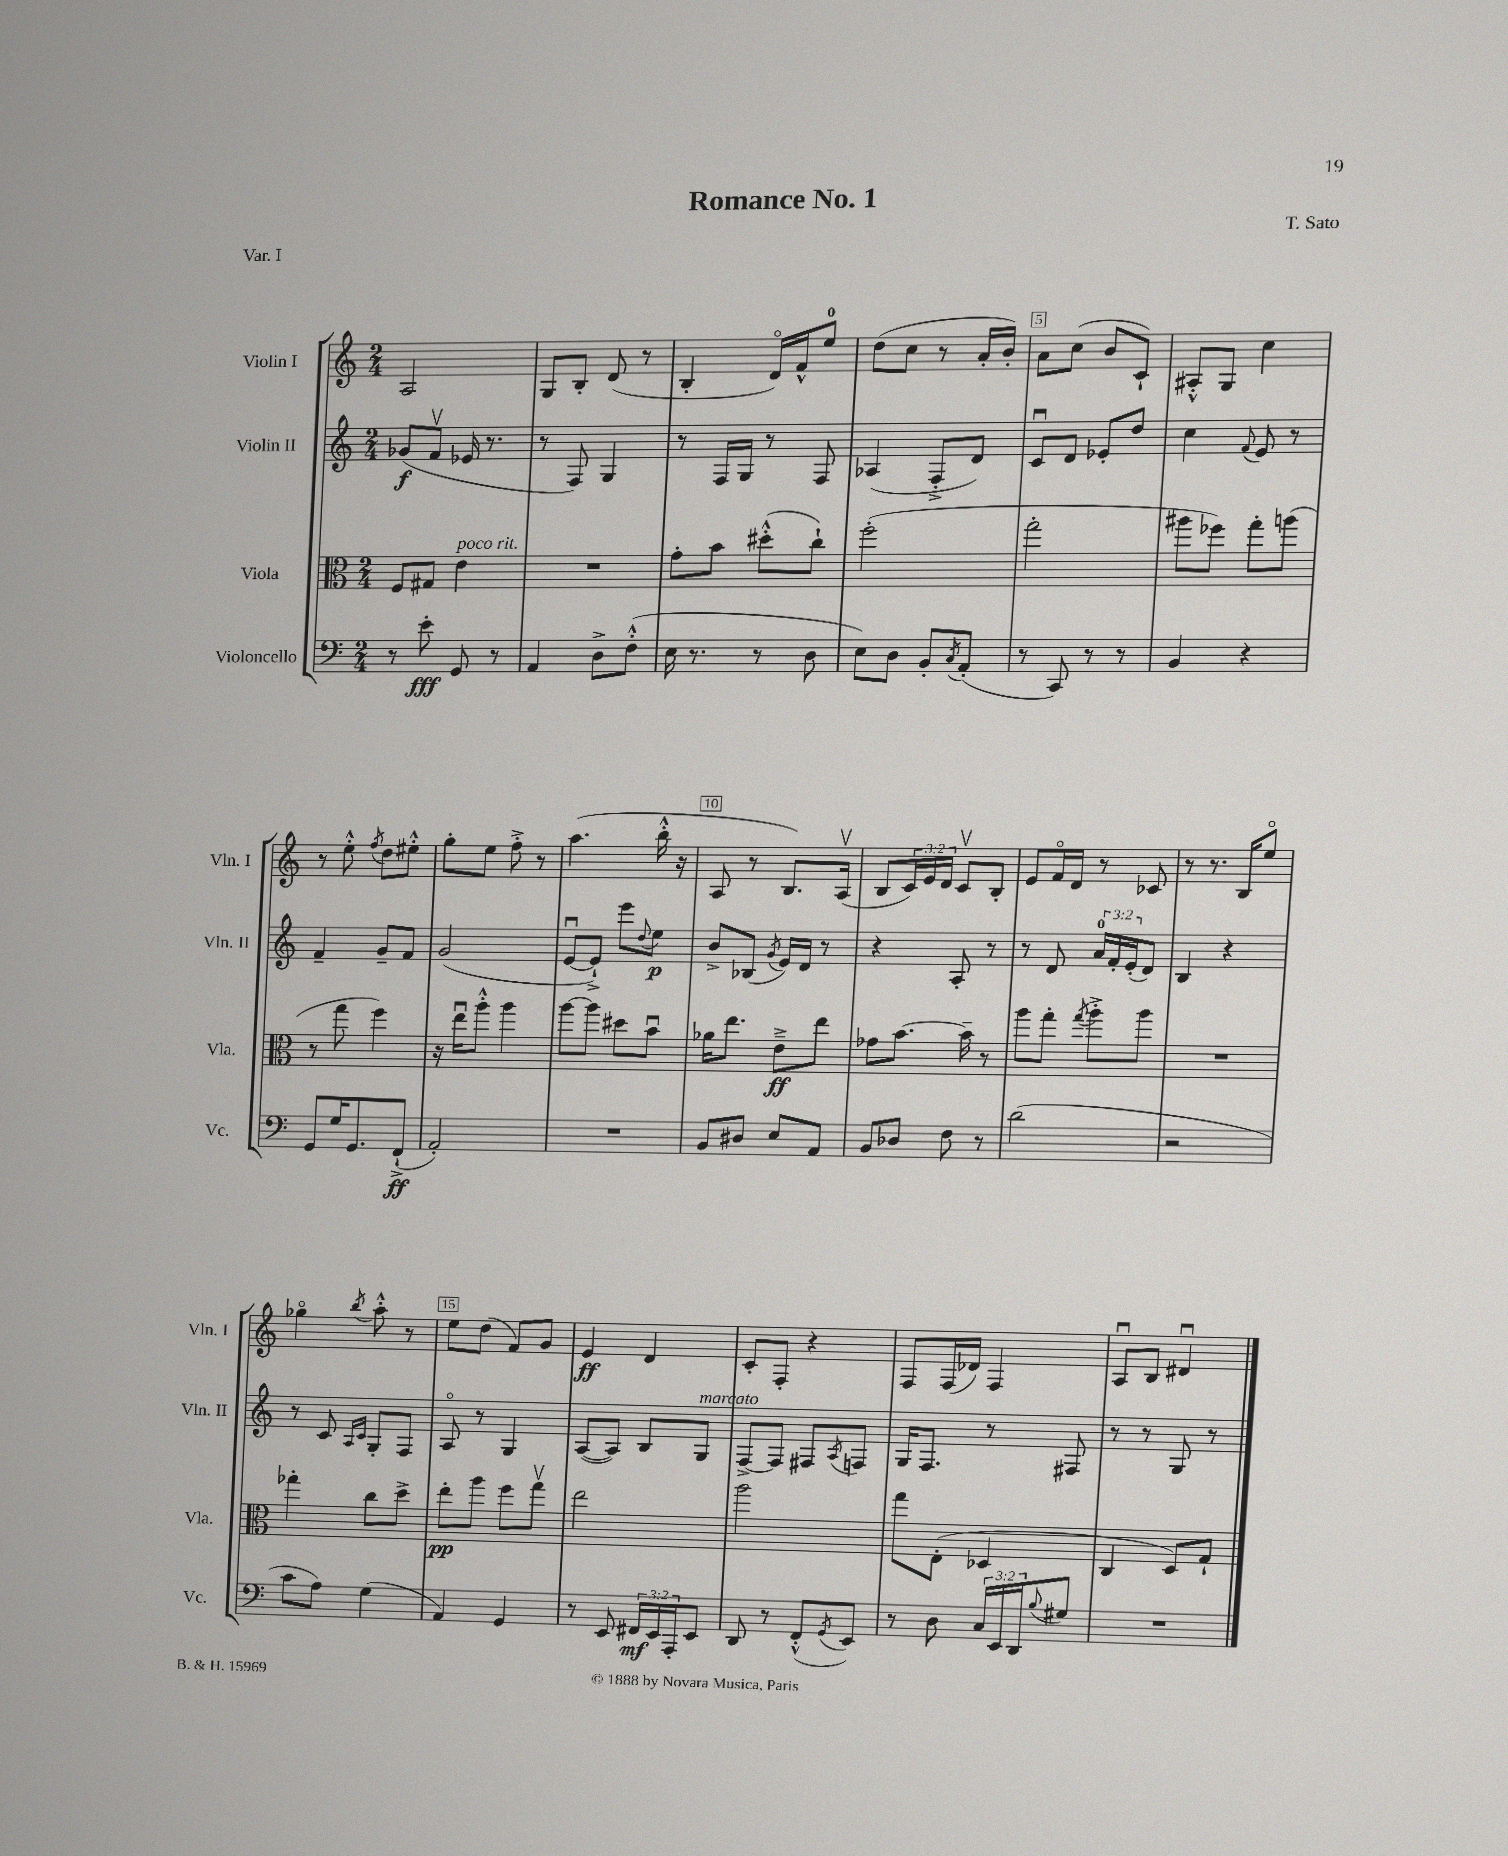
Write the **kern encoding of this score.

**kern	**kern	**kern	**kern
*staff4	*staff3	*staff2	*staff1
*clefF4	*clefC3	*clefG2	*clefG2
*k[]	*k[]	*k[]	*k[]
*M2/4	*M2/4	*M2/4	*M2/4
8r	8F/L	(8g-/L	2A/
8e'\	8G#/J	8fv/J	.
8GG/	4e\	16e-/	.
.	.	8.r	.
8r	.	.	.
=	=	=	=
4AA/	2r	8r	8G/L
.	.	8F/)	8B'/J
8D^\L	.	4G/	(8d/
(8F'^^\J	.	.	8r
=	=	=	=
16E\	8g'\L	8r	4B'/
8.r	.	.	.
.	8b\J	16F/LL	.
.	.	16G/JJ	.
8r	(8dd#'^^\L	8r	16do/LL)
.	.	.	16f^^/J
8D\	8cc`\J)	8F/	8ee/J
=	=	=	=
8E\L)	(2ff'\	(4A-/	(8dd\L
8D\J	.	.	8cc\J
8BB'/L	.	8F'^/L	8r
8qC/	.	.	.
(8AA'/J	.	8d/J)	16a'/LL
.	.	.	16b'/JJ)
=	=	=	=
8r	2gg'\	8cu/L	8a\L
8CC/)	.	8d/J	(8cc\J
8r	.	8e-'/L	8b/L
8r	.	8dd/J	8c`/J)
=	=	=	=
4BB/	8aa#\L	4cc\	8A#'^^/L
.	8ff-\J)	.	8G/J
.	.	8qqf/	.
4r	8gg'\L	8e/	4cc\
.	(8aa\J	8r	.
=	=	=	=
8GG/L	8r	4f~/	8r
16G/K	8gg\	.	8ee'^^\
8.GG/	.	.	.
.	.	.	8qff/
.	4ff\)	8g~/L	8dd\L
(8FF`^/J	.	8f/J	8ee#'^^\J
=	=	=	=
2AA'/)	16r	(2g/	8gg'\L
.	16eeu\LK	.	.
.	8aa'^^\J	.	8ee\J
.	4aa\	.	8ff'^\
.	.	.	8r
=	=	=	=
2r	[8aa\L	[8eu/L	(4.aa\
.	8aa\]J	8e`^/]J)	.
.	8dd#\L	8eee\L	.
.	.	8qqdd/	.
.	8bu\J	8ee\J	16bb'^^\
.	.	.	16r
=	=	=	=
8BB/L	16a-\LK	8b^/L	8A/
.	8.ee\J	.	.
8D#/J	.	(8B-/J	8r
.	.	8qg/	.
8E/L	8e~^\L	16e/LL)	8.B/L)
.	.	16d/JJ	.
8AA/J	8ee\J	8r	.
.	.	.	(16Av/Jk
=	=	=	=
8BB/L	8g-\L	4r	8B/L
8D-/J	[8.b\J	.	24c/L)
.	.	.	24e/
.	.	.	24d/JJ
8F\	.	8A'/	8cv/L
.	16b~\]	.	.
8r	8r	8r	8B'/J
=	=	=	=
(2d\	8aa\L	8r	8e/L
.	8gg'\J	8d/	16fo/L
.	.	.	16d/JJ
.	8qgg/	.	.
.	8aa'^\L	24a/LL	8r
.	.	24f'/	.
.	.	(24e'/J	.
.	8aa\J	8d/J)	8c-/
=	=	=	=
2r	2r	4B/	8r
.	.	.	8.r
.	.	4r	.
.	.	.	16B/LK
.	.	.	8eeo/J
=	=	=	=
8c\L	4gg-'\	8r	4gg-o\
8A\J)	.	8c/	.
.	.	16qqA/LL	.
.	.	16qqc/JJ	8qbb/
(4G\	8cc\L	8G'/L	8aa'^^\
.	8dd^\J	8F/J	8r
=	=	=	=
4AA/)	8ee'\L	8Ao/	8ee\L
.	8aa\J	8r	(8dd\J
4GG/	8ff\L	4G/	8f/L)
.	8ggv\J	.	8g/J
=	=	=	=
8r	2ee\	([8A/L	4e/
8EE/	.	8A/]J)	.
24FF#/LL	.	8B/L	4d/
24EE/	.	.	.
24AAA'/J	.	.	.
8EE/J	.	8G/J	.
=	=	=	=
8DD/	2aa\	[8F^/L	8c'/L
8r	.	8F/]J	8F'/J
(8FF'^^/L	.	8F#/L	4r
8qGG/	.	8qA/	.
8EE/J)	.	8F/J	.
=	=	=	=
8r	8gg\L	16G/LK	8F/L
.	.	8.F/J	.
8D\	(8E'\J	.	(16F/L
.	.	.	16d-/JJ)
24C/LL	4D-/	8r	4F/
24EE/	.	.	.
24DD/J	.	.	.
8qqB/	.	.	.
8G#/J	.	8F#/	.
=	=	=	=
2r	4C/	8r	8Au/L
.	.	8r	8B/J
.	8D/L)	8G/	4d#u/
.	8G`/J	8r	.
==	==	==	==
*-	*-	*-	*-
